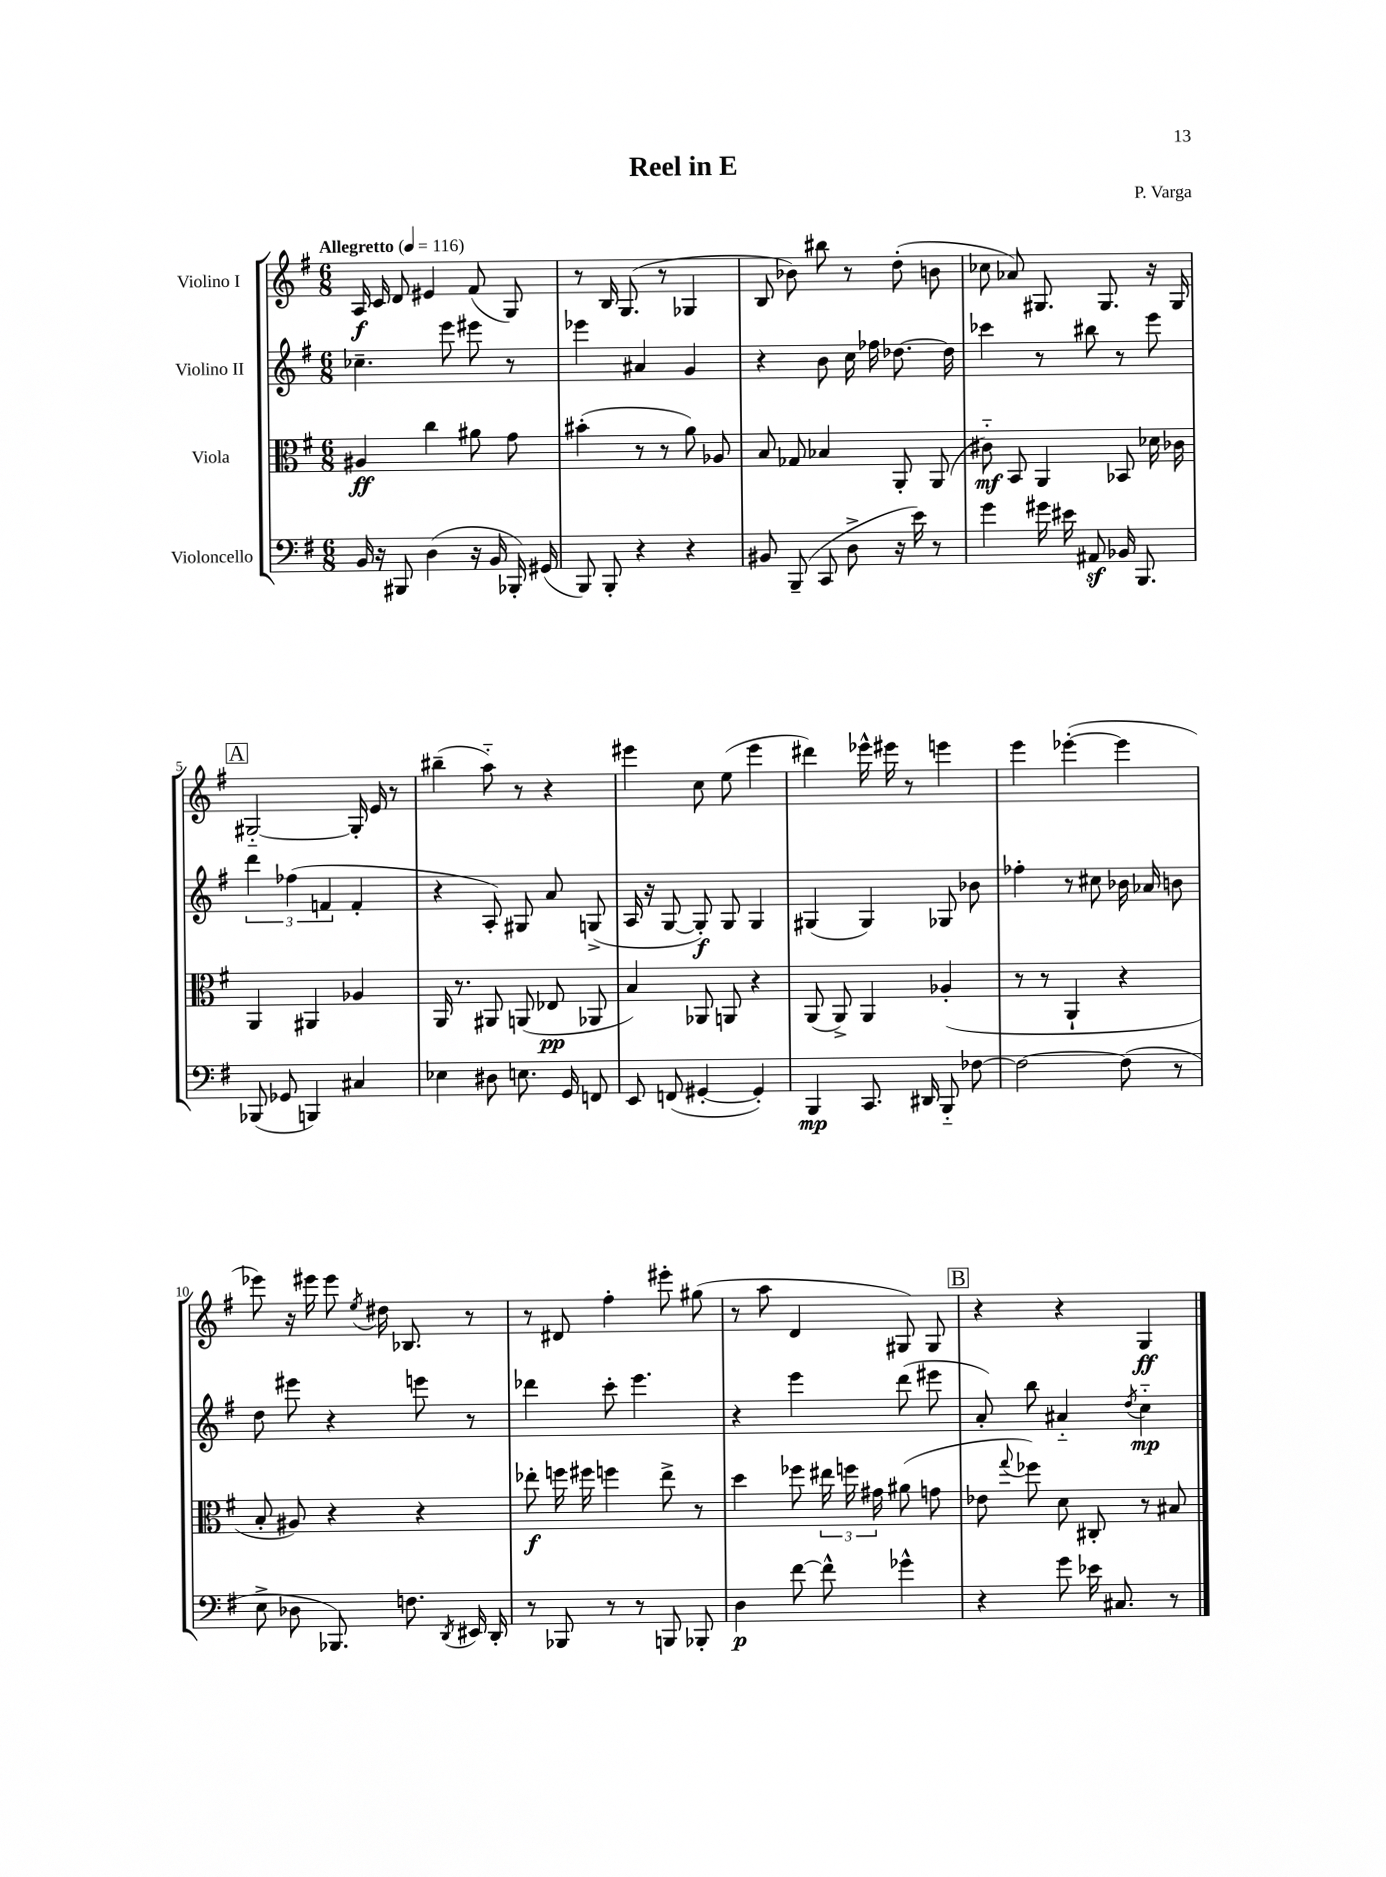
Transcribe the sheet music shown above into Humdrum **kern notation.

**kern	**kern	**kern	**kern
*staff4	*staff3	*staff2	*staff1
*clefF4	*clefC3	*clefG2	*clefG2
*k[f#]	*k[f#]	*k[f#]	*k[f#]
*M6/8	*M6/8	*M6/8	*M6/8
*MM116	*MM116	*MM116	*MM116
16BB	4A#	4.cc-~	16A
16r	.	.	16c
8BBB#	.	.	8d
(4D	4cc	.	4e#
.	.	8eee	.
16r	8a#	8eee#	(8f#
16BB	.	.	.
16BBB-')	8g	8r	8G)
(16GG#	.	.	.
=	=	=	=
8BBB)	(4b#'	4eee-	8r
8BBB'	.	.	16B
.	.	.	(8.G
4r	8r	4a#	.
.	8r	.	8r
4r	8a)	4g	4G-
.	8A-	.	.
=	=	=	=
8BB#	8B	4r	8B
(8BBB~	8G-	.	8b-)
8CC	4B-	8b	8bb#
8D^	.	16cc	8r
.	.	16ff-	.
16r	8AA'	[8.dd-	(8dd'
16e)	.	.	.
8r	(8AA	.	8b
.	.	16dd-]	.
=	=	=	=
4g	8c#'~)	4ccc-	8cc-
.	8BB	.	8a-)
16g#	4AA	8r	8.G#
16e#	.	.	.
8AA#	.	8bb#	.
.	.	.	8.G#
16BB-	8BB-	8r	.
8.BBB	.	.	.
.	16d-	8eee	16r
.	16c-	.	16G#
=	=	=	=
(8BBB-	4AA	6ddd	[2G#'~
8GG-	.	.	.
.	.	(6ff-	.
4BBB)	4AA#	.	.
.	.	6f	.
4C#	4A-	4f'	16G#']
.	.	.	16e
.	.	.	8r
=	=	=	=
4E-	16AA	4r	(4bb#~
.	8.r	.	.
8D#	8AA#	8A')	8aa'~)
8.E	(8AA	8G#	8r
.	8E-	8a	4r
16GG	.	.	.
8FF	8AA-	(8G^	.
=	=	=	=
8EE	4B)	16A	4eee#
.	.	16r	.
(8FF	.	[8G	.
[4GG#'	8AA-	8G'])	8cc
.	8AA	8G	(8ee
4GG#'])	4r	4G	4eee#
=	=	=	=
4BBB	(8AA	(4G#	4ddd#)
.	8AA^)	.	.
8.CC	4AA	4G#)	16eee-^^
.	.	.	16eee#
.	.	.	8r
16DD#	.	.	.
8BBB'~	(4A-'	8G-	4eee
[8F-	.	8b-	.
=	=	=	=
2F-_	8r	4ff-'	4eee
.	8r	.	.
.	4AA`	8r	([4eee-'
.	.	8cc#	.
(8F-]	4r	16b-	4eee-]
.	.	16a-	.
8r	.	8b	.
=	=	=	=
8E^	8B'	8dd	8eee-)
8D-	8A#)	8eee#	16r
.	.	.	16eee#
8.BBB-)	4r	4r	8eee#
.	.	.	8qee
.	.	.	16dd#
8.F	.	.	8.B-
.	4r	8eee	.
8qDD	.	.	.
16EE#	.	8r	8r
16DD'	.	.	.
=	=	=	=
8r	8ee-'	4ddd-	8r
8BBB-	16ff	.	8d#
.	16ff#	.	.
8r	4ff	8ccc'	4ff#'
8r	.	4.eee	.
8BBB	8ee-^	.	8eee#'
8BBB-'	8r	.	(8gg#
=	=	=	=
4D	4dd	4r	8r
.	.	.	8aa
[8f#	8ff-	4eee	4d
8f#^^]	24ee#	.	.
.	24ff	.	.
.	24g#	.	.
4g-^^	(8a#	(8ddd	8G#)
.	8g	8eee#	8G#
=	=	=	=
4r	8e-	8a')	4r
.	8qqgg	.	.
.	8ff-)	8bb	.
8g	8d	4a#'~	4r
16e-	8C#'	.	.
8.C#	.	.	.
.	.	8qdd	.
.	8r	4cc'~	4G
8r	8B#	.	.
==	==	==	==
*-	*-	*-	*-
